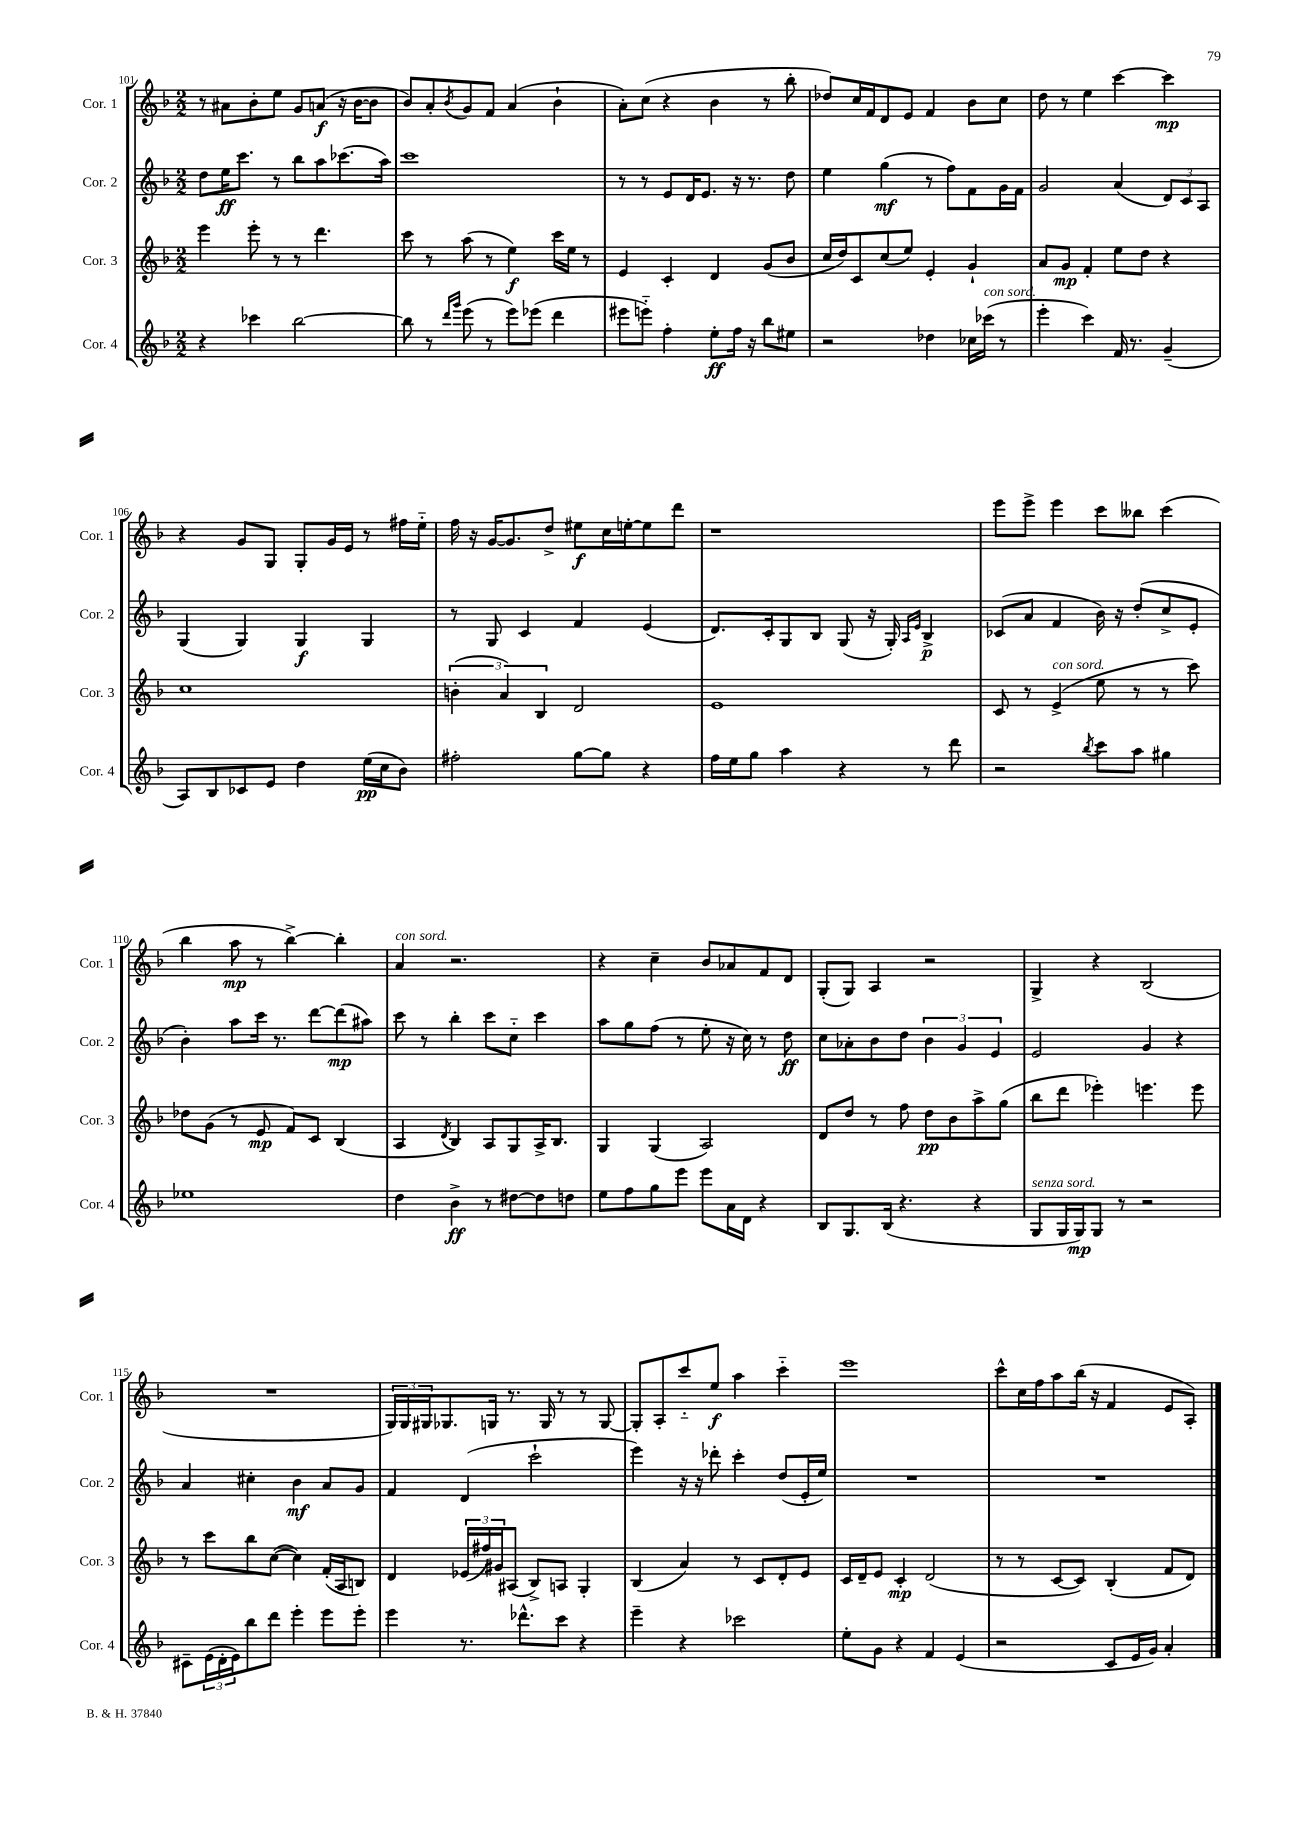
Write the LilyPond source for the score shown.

<<
\new StaffGroup <<
\new Staff = "s0" \with { instrumentName = "Cor. 1" shortInstrumentName = "Cor. 1" } {
    \clef treble \key f \major \numericTimeSignature \time 2/2
    r8 ais'8 bes'8-. e''8 g'8 a'8\f( r16 bes'16~ bes'8 |
    bes'8) a'8-. \acciaccatura { bes'8 } g'8 f'8 a'4( bes'4-! |
    a'8-.) c''8( r4 bes'4 r8 bes''8-. |
    des''8) c''16 f'16 d'8 e'8 f'4 bes'8 c''8 |
    d''8 r8 e''4 c'''4~ c'''4\mp |
    r4 g'8 g8 g8-. g'16 e'16 r8 fis''16 e''16-_ |
    f''16 r16 g'16~ g'8. d''8-> eis''8\f c''16 e''16~-. e''8 d'''8 |
    r1 |
    e'''8 e'''8-> e'''4 c'''8 beses''8 c'''4( |
    bes''4 a''8\mp r8 bes''4~->) bes''4-. |
    a'4^\markup { \italic "con sord." } r2. |
    r4 c''4-- bes'8 aes'8 f'8 d'8 |
    g8-.( g8) a4 r2 |
    g4-> r4 bes2( |
    R1 |
    \tuplet 3/2 { g16) g16 gis16 } ges8. g16 r8. g16 r8 r8 g8~ |
    g8-. a8-. c'''8-_ e''8\f a''4 c'''4-_ |
    e'''1 |
    c'''8-^ c''16 f''16 a''8 bes''16( r16 f'4 e'8 a8-.) \bar "|." |
}
\new Staff = "s1" \with { instrumentName = "Cor. 2" shortInstrumentName = "Cor. 2" } {
    \clef treble \key f \major \numericTimeSignature \time 2/2
    d''8 e''16\ff c'''8. r8 bes''8 a''8 ces'''8.( a''16) |
    c'''1 |
    r8 r8 e'8 d'16 e'8. r16 r8. d''8 |
    e''4 g''4\mf( r8 f''8) f'8 g'16 f'16 |
    g'2 a'4( \tuplet 3/2 { d'8) c'8 a8 } |
    g4( g4) g4\f g4 |
    r8 g8 c'4 f'4 e'4( |
    d'8.) c'16-. g8 bes8 g8( r16 g16-.) \grace { a16 e'16 } bes4->\p |
    ces'8( a'8 f'4 bes'16) r16 d''8-.( c''8-> e'8-. |
    bes'4-.) a''8 c'''16 r8. d'''8~ d'''8\mp( ais''8) |
    c'''8 r8 bes''4-. c'''8 c''8-_ c'''4 |
    a''8 g''8 f''8( r8 e''8-. r16 c''16) r8 d''8\ff |
    c''8 aes'8-. bes'8 d''8 \tuplet 3/2 { bes'4 g'4 e'4 } |
    e'2 g'4 r4 |
    a'4 cis''4-. bes'4\mf a'8 g'8 |
    f'4 d'4( c'''2-! |
    e'''4) r16 r16 des'''8-. c'''4-. d''8( e'16-. e''16) |
    R1 |
    R1 \bar "|." |
}
\new Staff = "s2" \with { instrumentName = "Cor. 3" shortInstrumentName = "Cor. 3" } {
    \clef treble \key f \major \numericTimeSignature \time 2/2
    e'''4 e'''8-. r8 r8 d'''4. |
    c'''8 r8 a''8( r8 e''4\f) c'''16 e''16 r8 |
    e'4 c'4-. d'4 g'8( bes'8 |
    c''16 d''16) c'8 c''8( e''8) e'4-. g'4-! |
    a'8 g'8\mp f'4-. e''8 d''8 r4 |
    c''1 |
    \tuplet 3/2 { b'4-.( a'4) bes4 } d'2 |
    e'1 |
    c'8 r8 e'4->^\markup { \italic "con sord." }( e''8 r8 r8 c'''8) |
    des''8 g'8( r8 e'8\mp f'8) c'8 bes4( |
    a4 \acciaccatura { d'8 } bes4) a8 g8 a16-> bes8. |
    g4 g4( a2) |
    d'8 d''8 r8 f''8 d''8\pp bes'8 a''8-> g''8( |
    bes''8 d'''8 ees'''4-.) e'''4. e'''8 |
    r8 c'''8 bes''8 c''8~( c''4) f'16-.( a16 b8) |
    d'4 \tuplet 3/2 { ees'16( fis''16) gis'16 } ais8( bes8->) a8 g4-. |
    bes4( a'4) r8 c'8 d'8-. e'8 |
    c'16 d'16-- e'8 c'4-.\mp d'2( |
    r8 r8 c'8~ c'8) bes4-.( f'8 d'8) \bar "|." |
}
\new Staff = "s3" \with { instrumentName = "Cor. 4" shortInstrumentName = "Cor. 4" } {
    \clef treble \key f \major \numericTimeSignature \time 2/2
    r4 ces'''4 bes''2~ |
    bes''8 r8 \grace { d'''16 g'''16 } e'''8( r8 e'''8) ees'''8( d'''4 |
    eis'''8 e'''8-_) f''4-. e''8-.\ff f''16 r16 bes''8 eis''8 |
    r2 des''4 ces''16 ces'''16^\markup { \italic "con sord." }( r8 |
    e'''4-. c'''4) f'16 r8. g'4--( |
    a8) bes8 ces'8 e'8 d''4 e''16\pp( c''16 bes'8) |
    fis''2-. g''8~ g''8 r4 |
    f''16 e''16 g''8 a''4 r4 r8 d'''8 |
    r2 \acciaccatura { bes''8 } c'''8 a''8 gis''4 |
    ees''1 |
    d''4 bes'4->\ff r8 dis''8~ dis''8 d''8 |
    e''8 f''8 g''8 e'''8 e'''8 a'16 d'16 r4 |
    bes8 g8. bes16( r4. r4 |
    g8^\markup { \italic "senza sord." } g16 g16\mp) g8 r8 r2 |
    cis'8-- \tuplet 3/2 { e'16( d'16-. e'16) } bes''8 d'''8 e'''4-. e'''8 e'''8-. |
    e'''4 r8. des'''8.-^ c'''8 r4 |
    e'''4-- r4 ces'''2 |
    e''8-. g'8 r4 f'4 e'4( |
    r2 c'8 e'16 g'16) a'4-. \bar "|." |
}
>>
>>
\layout { \context { \Score currentBarNumber = #101 } }
